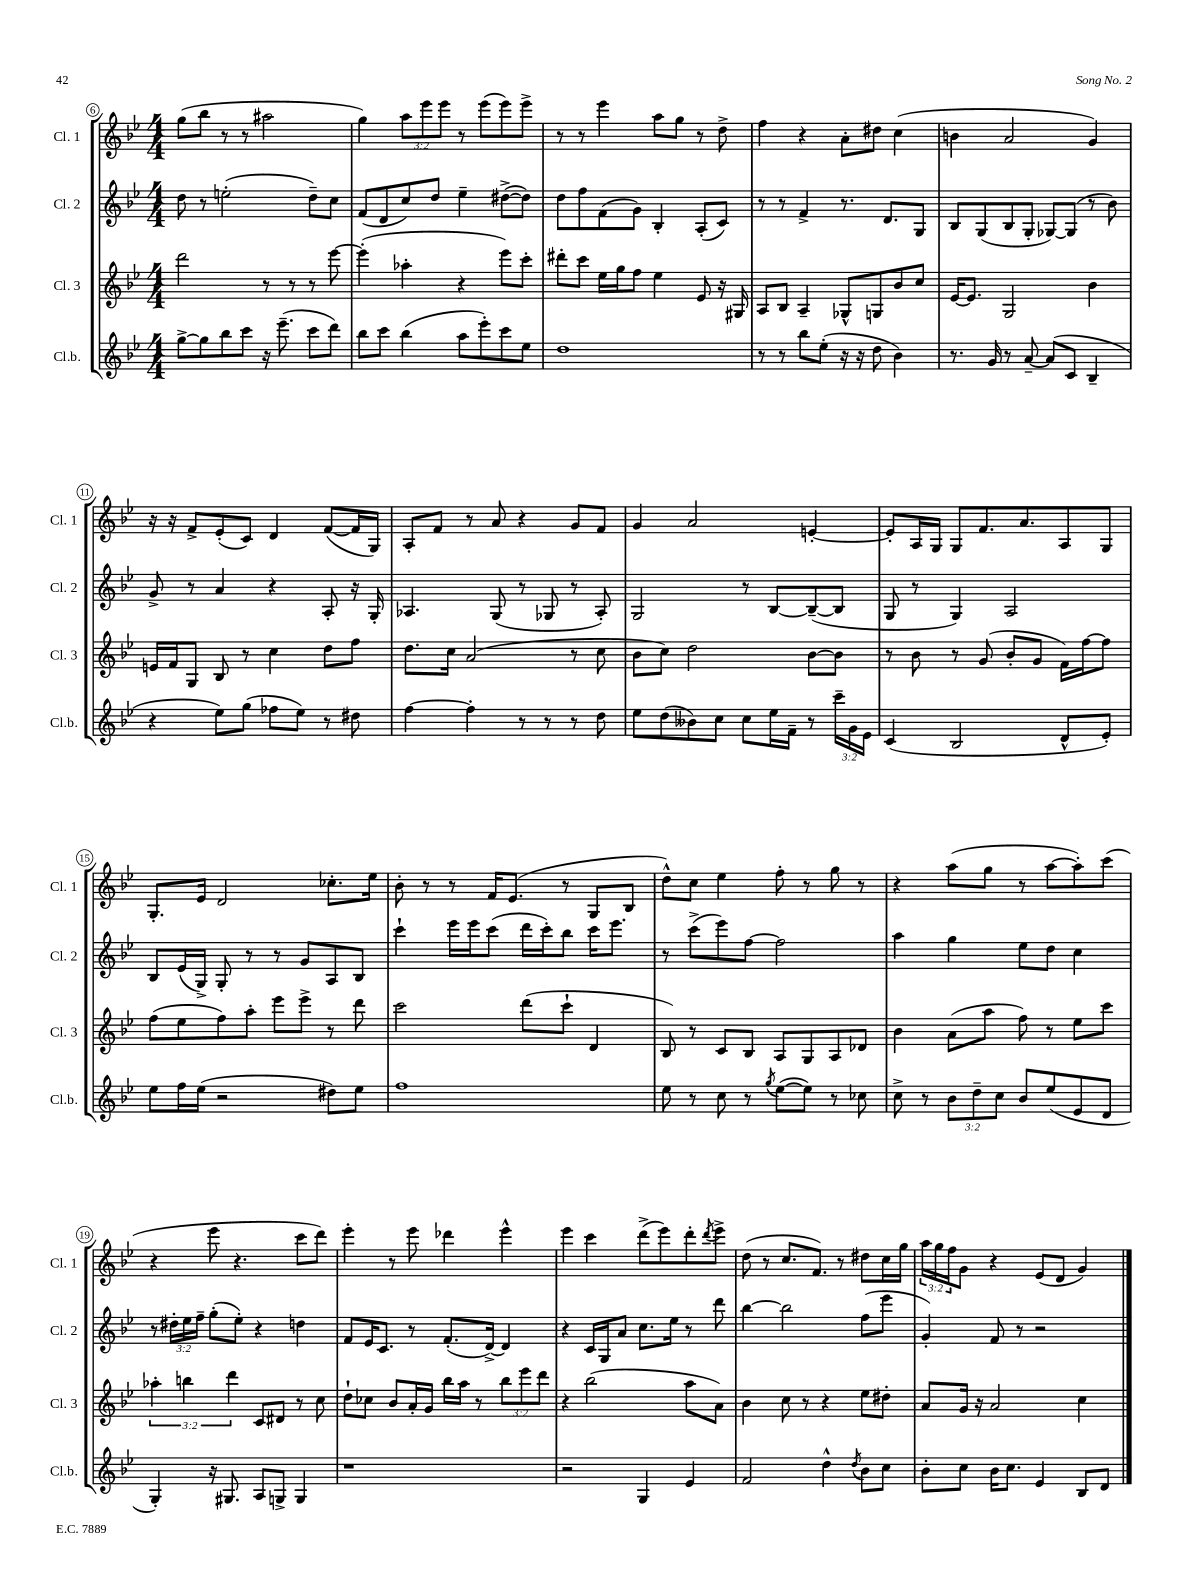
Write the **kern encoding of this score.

**kern	**kern	**kern	**kern
*staff4	*staff3	*staff2	*staff1
*clefG2	*clefG2	*clefG2	*clefG2
*k[b-e-]	*k[b-e-]	*k[b-e-]	*k[b-e-]
*M4/4	*M4/4	*M4/4	*M4/4
[8gg^	2ddd	8dd	(8gg
8gg]	.	8r	8bb-
8bb-	.	(2ee'	8r
8ccc	.	.	8r
16r	8r	.	2aa#
(8.eee-~	.	.	.
.	8r	.	.
8ccc	8r	8dd~)	.
8ddd)	[8eee-	8cc	.
=	=	=	=
8bb-	(4eee-']	(8f	4gg)
8ccc	.	8d	.
(4bb-	4aa-'	8cc)	12aa
.	.	.	12eee-
.	.	8dd	.
.	.	.	12eee-
8aa	4r	4ee-~	8r
8eee-')	.	.	(8eee-
8ccc	8eee-)	([8dd#^	8eee-)
8ee-	8ccc'	8dd#])	8eee-^
=	=	=	=
1dd	8ddd#'	8dd	8r
.	8ccc	8ff	8r
.	16ee-	(8f	4eee-
.	16gg	.	.
.	8ff	8g)	.
.	4ee-	4B-'	8aa
.	.	.	8gg
.	8e-	(8A'	8r
.	16r	8c)	8dd^
.	16G#	.	.
=	=	=	=
8r	8A	8r	4ff
8r	8B-	8r	.
8bb-	4A~	4f^	4r
(8ee-'	.	.	.
16r	8G-^^	8.r	8a'
16r	.	.	.
8dd	8G	.	8dd#
.	.	8.d	.
4b-)	8b-	.	(4cc
.	8cc	8G	.
=	=	=	=
8.r	[16e-	8B-	4b
.	8.e-]	.	.
.	.	(8G	.
16g	.	.	.
8r	2G	8B-	2a
[8a~	.	8G'	.
(8a]	.	[8G-)	.
8c	.	(8G-]	.
4B-~	4b-	8r	4g)
.	.	8b-)	.
=	=	=	=
4r	16e	8g^	16r
.	16f	.	16r
.	8G	8r	8f^
8ee-)	8B-	4a	(8e-'
(8gg	8r	.	8c)
8ff-	4cc	4r	4d
8ee-)	.	.	.
8r	8dd	8A'	([8f
8dd#	8ff	16r	16f]
.	.	16G'	16G)
=	=	=	=
[4ff	8.dd	4.A-	8A'
.	.	.	8f
.	16cc	.	.
4ff']	(2a	.	8r
.	.	(8G	8a
8r	.	8r	4r
8r	.	8G-	.
8r	8r	8r	8g
8dd	8cc	8A-')	8f
=	=	=	=
8ee-	8b-	2G	4g
(8dd	8cc)	.	.
8b--)	2dd	.	2a
8cc	.	.	.
8cc	.	8r	.
16ee-	.	[8B-	.
16f~	.	.	.
8r	[8b-	(8B-~_	[4e'
24ccc~	8b-]	8B-]	.
24g	.	.	.
24e-	.	.	.
=	=	=	=
(4c	8r	8G	8e']
.	8b-	8r	16A
.	.	.	16G
2B-	8r	4G)	8G
.	(8g	.	8.f
.	8b-'	2A	.
.	.	.	8.a
.	8g	.	.
8d^^	16f)	.	8A
.	[16ff	.	.
8e-')	8ff]	.	8G
=	=	=	=
8ee-	(8ff	8B-	8.G'
16ff	8ee-	(16e-	.
(16ee-	.	16G^)	16e-
2r	8ff)	8G'	2d
.	8aa'	8r	.
.	8eee-	8r	.
.	8eee-^	8g	.
8dd#)	8r	8A	8.cc-'
8ee-	8ddd	8B-	.
.	.	.	16ee-
=	=	=	=
1ff	2ccc	4ccc`	8b-'
.	.	.	8r
.	.	16eee-	8r
.	.	16eee-	.
.	.	(8ccc	16f
.	.	.	(8.e-
.	(8ddd	16ddd	.
.	.	16ccc')	.
.	8ccc`	8bb-	8r
.	4d	16ccc	8G
.	.	8.eee-	.
.	.	.	8B-
=	=	=	=
8ee-	8B-)	8r	8dd^^)
8r	8r	(8ccc^	8cc
8cc	8c	8eee-)	4ee-
8r	8B-	[8ff	.
8qgg	.	.	.
([8ee-	8A	2ff]	8ff'
8ee-])	8G	.	8r
8r	8A	.	8gg
8cc-	8d-	.	8r
=	=	=	=
8cc^	4b-	4aa	4r
8r	.	.	.
12b-	(8a	4gg	(8aa
12dd~	.	.	.
.	8aa	.	8gg
12cc	.	.	.
8b-	8ff)	8ee-	8r
(8ee-	8r	8dd	[8aa
8e-	8ee-	4cc	8aa'])
8d	8ccc	.	(8ccc
=	=	=	=
4G')	6aa-'	8r	4r
.	.	24dd#'	.
.	6bb	24ee-	.
.	.	24ff~	.
16r	.	(8gg'	8eee-
8.G#	.	.	.
.	6ddd	.	.
.	.	8ee-')	4.r
8A	8c	4r	.
8G^	8d#	.	.
4G	8r	4dd	8ccc
.	8cc	.	8ddd)
=	=	=	=
1r	8dd`	8f	4eee-'
.	8cc-	16e-	.
.	.	8.c	.
.	8b-	.	8r
.	16a'	8r	8eee-
.	16g	.	.
.	16bb-	(8.f'	4ddd-
.	16aa	.	.
.	8r	.	.
.	.	[16d^)	.
.	12bb-	4d]	4eee-^^
.	12eee-	.	.
.	12ddd	.	.
=	=	=	=
2r	4r	4r	4eee-
.	(2bb-	16c	4ccc
.	.	16G	.
.	.	8a	.
4G	.	8.cc	(8ddd^
.	.	.	8eee-)
.	.	16ee-	.
4e-	8aa	8r	8ddd'
.	.	.	8qddd
.	8a)	8ddd	8eee-^
=	=	=	=
2f	4b-	[4bb-	(8dd
.	.	.	8r
.	8cc	2bb-]	8.cc
.	8r	.	.
.	.	.	8.f)
4dd^^	4r	.	.
.	.	.	8r
8qdd	.	.	.
8b-	8ee-	(8ff	8dd#
8cc	8dd#'	8eee-	16cc
.	.	.	16gg
=	=	=	=
8b-'	8a	4g')	24aa
.	.	.	24gg
.	.	.	24ff
8cc	16g	.	8g
.	16r	.	.
16b-	2a	8f	4r
8.cc	.	.	.
.	.	8r	.
4e-	.	2r	(8e-
.	.	.	8d
8B-	4cc	.	4g)
8d	.	.	.
==	==	==	==
*-	*-	*-	*-
